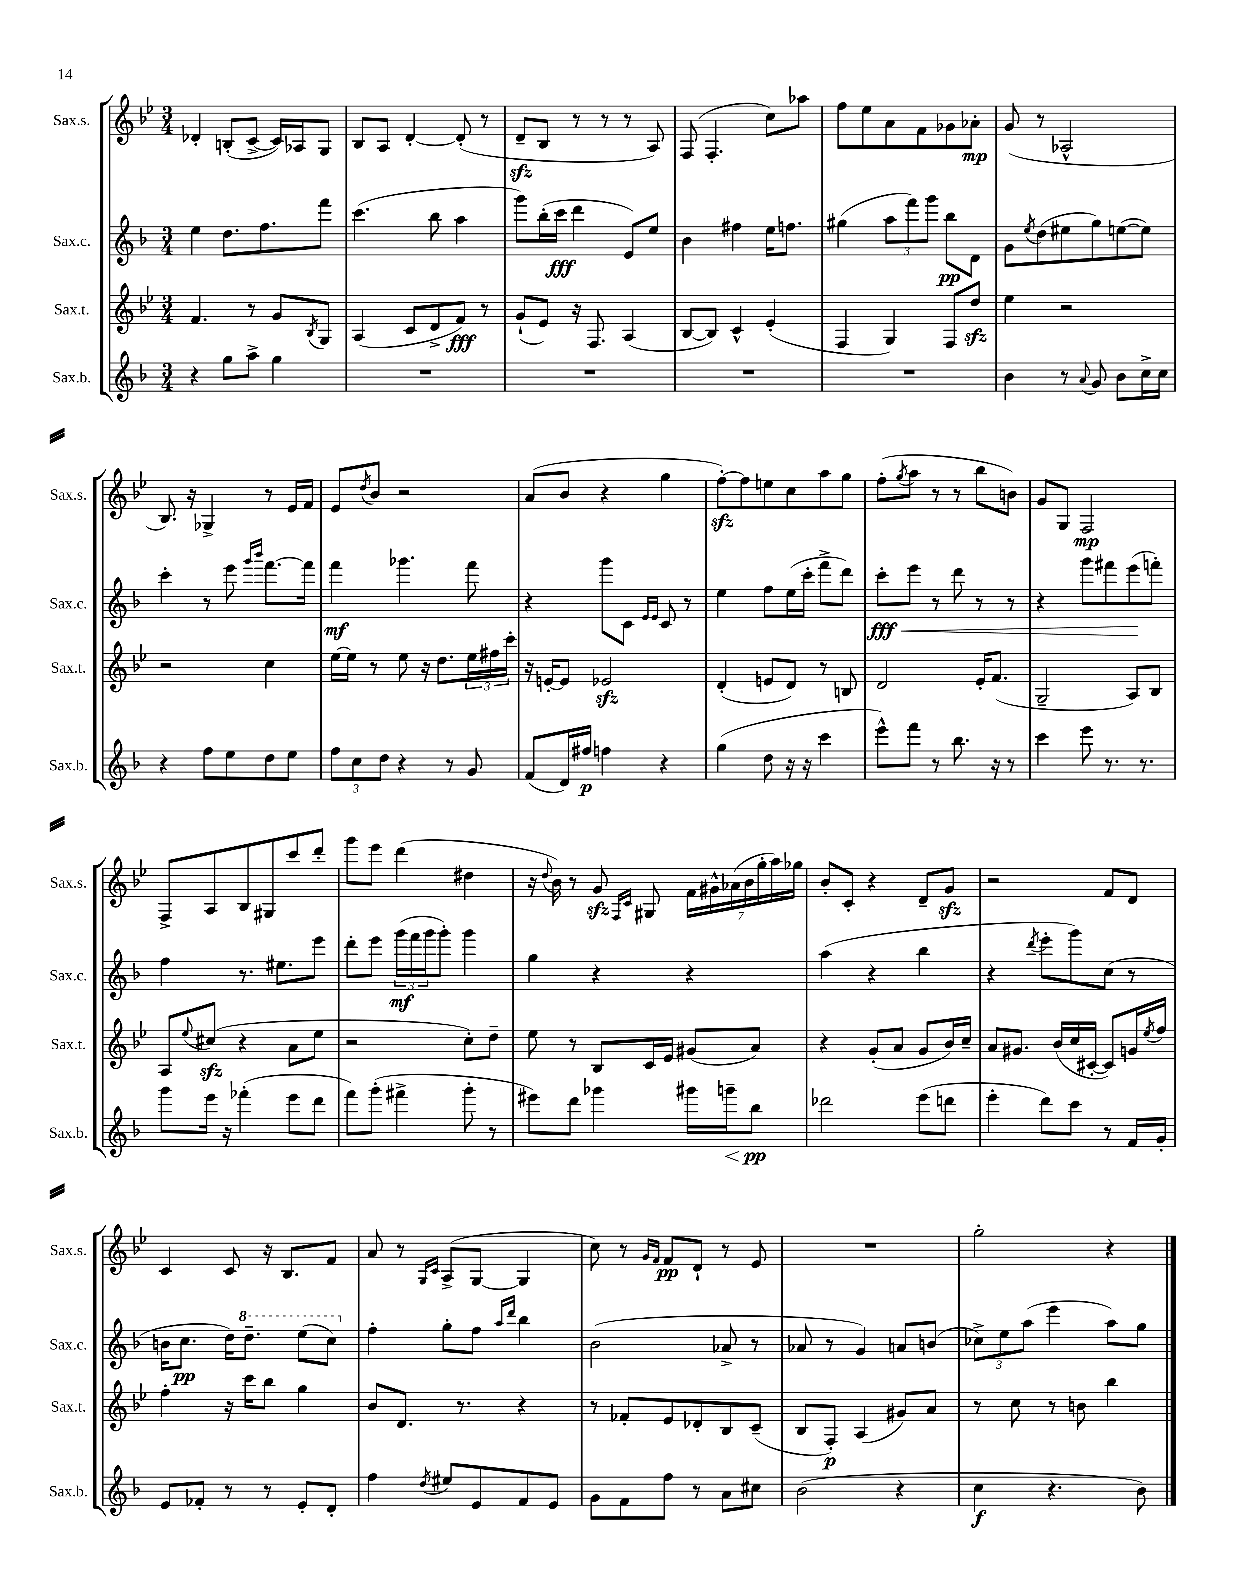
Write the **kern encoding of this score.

**kern	**kern	**kern	**kern
*staff4	*staff3	*staff2	*staff1
*clefG2	*clefG2	*clefG2	*clefG2
*k[b-]	*k[b-e-]	*k[b-]	*k[b-e-]
*M3/4	*M3/4	*M3/4	*M3/4
4r	4.f/	4ee\	4d-'/
8gg\L	.	8.dd\L	(8B'/L
8aa^\J	8r	.	[8c^/J
.	.	8.ff\	.
4gg\	8g/L	.	16c/]LL)
.	.	.	16A-/J
.	8qB-/	.	.
.	8G/J	8fff\J	8G/J
=	=	=	=
2.r	(4A/	(4.ccc\	8B-/L
.	.	.	8A/J
.	8c/L	.	[4d'/
.	8d^/	8bb-\	.
.	8f/J)	4aa\	(8d'/]
.	8r	.	8r
=	=	=	=
2.r	(8g`/L	8ggg\L)	8d~/L
.	8e-/J)	(16bb-'\L	8B-/J
.	.	16ccc\JJ	.
.	16r	4ddd\	8r
.	8.F/	.	.
.	.	.	8r
.	(4A/	8e/L)	8r
.	.	8ee/J	8A/)
=	=	=	=
2.r	[8B-/L	4b-\	(8F/
.	8B-/]J)	.	4.F'/
.	4c^^/	4ff#\	.
.	(4e-'/	16ee\LK	8cc\L)
.	.	8.ff\J	.
.	.	.	8aa-\J
=	=	=	=
2.r	4F/	(4gg#\	8ff\L
.	.	.	8ee-\
.	4G/)	12aa\L	8a\
.	.	12fff\)	.
.	.	.	8f\
.	.	12ggg\J	.
.	8F/L	8bb-\L	8g-\
.	8dd/J	8d\J	8a-'\J
=	=	=	=
4b-\	4ee-\	8g\L	(8g/
.	.	8qee/	.
.	.	(8dd\	8r
8r	2r	8ee#\	2A-^^/
8qqa/	.	.	.
8g/	.	8gg\)	.
8b-\L	.	([8ee\	.
16cc^\L	.	8ee\]J)	.
16cc\JJ	.	.	.
=	=	=	=
4r	2r	4ccc'\	8.B-/)
.	.	.	16r
8ff\L	.	8r	4G-^/
8ee\	.	8eee\	.
.	.	16qqggg/LL	.
.	.	16qqbbb-/JJ	.
8dd\	4cc\	[8.fff\L	8r
8ee\J	.	.	16e-/LL
.	.	16fff\]Jk	16f/JJ
=	=	=	=
12ff\L	[16ee-\LL	4fff\	8e-/L
.	16ee-\]JJ	.	.
12cc\	.	.	.
.	.	.	8qdd/
.	8r	.	8b-/J
12dd\J	.	.	.
4r	8ee-\	4.ggg-\	2r
.	16r	.	.
.	8.dd\L	.	.
8r	.	.	.
8g/	24ee-\L	8fff\	.
.	24ff#\	.	.
.	24ccc'\JJ	.	.
=	=	=	=
(8f/L	16r	4r	(8a/L
.	[16e'/LK	.	.
16d/L)	8e/]J	.	8b-/J
16ff#/JJ	.	.	.
4ff\	2e-/	8ggg\L	4r
.	.	8c\J	.
.	.	16qqe/LL	.
.	.	16qqe/JJ	.
4r	.	8c/	4gg\
.	.	8r	.
=	=	=	=
(4gg\	(4d'/	4ee\	[8ff'\L)
.	.	.	8ff\]
8dd\	8e/L	8ff\L	8ee\
16r	8d/J)	(16ee\L	8cc\
16r	.	16ccc'\JJ	.
4ccc\	8r	8fff^\L	8aa\
.	8B/	8ddd\J)	8gg\J
=	=	=	=
8eee^^\L)	2d/	8ccc'\L	(8ff'\L
.	.	.	8qgg/
8fff\J	.	8eee\J	8aa\J
8r	.	8r	8r
8.bb-\	.	8ddd\	8r
.	16e-'/LK	8r	8bb-\L
16r	(8.f/J	.	.
8r	.	8r	8b\J)
=	=	=	=
4ccc\	2G~/	4r	8g/L
.	.	.	8G/J
8eee\	.	8ggg\L	2F/
8.r	.	8fff#\	.
.	8A/L)	(8eee\	.
8.r	.	.	.
.	8B-/J	8fff'\J)	.
=	=	=	=
8ggg\L	8A/L	4ff\	8F^/L
.	8qqee-/	.	.
16eee\Jk	(8cc#/J	.	8A/
16r	.	.	.
(4fff-'\	4r	8.r	8B-/
.	.	.	8G#/
.	.	8.ee#\L	.
8eee\L	8a\L	.	8ccc/
8ddd\J	8ee-\J	8eee\J	8ddd'/J
=	=	=	=
8fff\L)	2r	8ddd'\L	8ggg\L
(8ggg'\J	.	8eee\J	8eee-\J
4fff#^\	.	(24ggg\LL	(4ddd\
.	.	24fff\	.
.	.	24ggg\J	.
.	.	8ggg'\J)	.
8ggg'\	8cc'\L)	4ggg\	4dd#\
8r	8dd~\J	.	.
=	=	=	=
8eee#\L)	8ee-\	4gg\	16r
.	.	.	8qqdd/
.	.	.	16b-\)
8ddd\J	8r	.	8r
4ggg-\	8B-/L	4r	8g/
.	.	.	16qqF/LL
.	.	.	16qqc/JJ
.	16c/L	.	8G#/
.	16e-/JJ	.	.
16ggg#\LL	(8g#/L	4r	28f\LL
.	.	.	28g#^^\
16ggg~\J	.	.	.
.	.	.	(28a-\
.	.	.	28b-\
8bb-\J	8a/J)	.	.
.	.	.	28gg'\
.	.	.	28aa\)
.	.	.	28gg-\JJ
=	=	=	=
2ddd-\	4r	(4aa\	8b-'/L
.	.	.	8c'/J
.	(8g'/L	4r	4r
.	8a/J	.	.
(8eee\L	8g/L	4bb-\	8d~/L
8ddd\J	16b-/L)	.	8g/J
.	16cc~/JJ	.	.
=	=	=	=
4eee'\	8a/L	4r	2r
.	8.g#/J	.	.
.	.	8qddd/	.
8ddd\L)	.	8eee'\L	.
.	(16b-/LL	.	.
8ccc\J	16cc/	8ggg\)	.
.	[16c#'/JJ	.	.
8r	8c#/]L)	(8cc\J	8f/L
16f/LL	16g/L	8r	8d/J
.	8qee-/	.	.
16g'/JJ	16ff/JJ	.	.
=	=	=	=
8e/L	4ff'\	16b\LK	4c/
.	.	8.cc\J	.
8f-'/J	.	.	.
8r	16r	16dd\LK)	8c/
.	16ccc\LK	8.ddd~\J	.
8r	8bb-\J	.	16r
.	.	.	8.B-/L
8e'/L	4gg\	(8eee\L	.
8d'/J	.	8ccc\J)	8f/J
=	=	=	=
4ff\	8b-/L	4ff'\	8a/
.	8.d/J	.	8r
.	.	.	16qqG/LL
8qdd/	.	.	16qqc/JJ
8ee#/L	.	8gg'\L	(8A^/L
.	8.r	.	.
8e/	.	8ff\J	[8G/J
.	.	16qqaa/LL	.
.	.	16qqddd/JJ	.
8f/	4r	4bb-\	4G/]
8e/J	.	.	.
=	=	=	=
8g\L	8r	(2b-\	8cc\)
8f\	8f-'/L	.	8r
.	.	.	16qqg/LL
.	.	.	16qqf/JJ
8ff\J	8e-/	.	8f/L
8r	8d-'/	.	8d`/J
8a\L	8B-/	8a-^/	8r
8cc#\J	(8c~/J	8r	8e-/
=	=	=	=
(2b-\	8B-/L	8a-/	2.r
.	8F'/J)	8r	.
.	(4A/	4g/)	.
4r	8g#/L)	8a/L	.
.	8a/J	(8b/J	.
=	=	=	=
4cc\	8r	12cc-^\L)	2gg'\
.	.	12ee\	.
.	8cc\	.	.
.	.	(12aa\J	.
4.r	8r	4eee\	.
.	8b\	.	.
.	4bb-\	8aa\L)	4r
8b-\)	.	8gg\J	.
==	==	==	==
*-	*-	*-	*-
